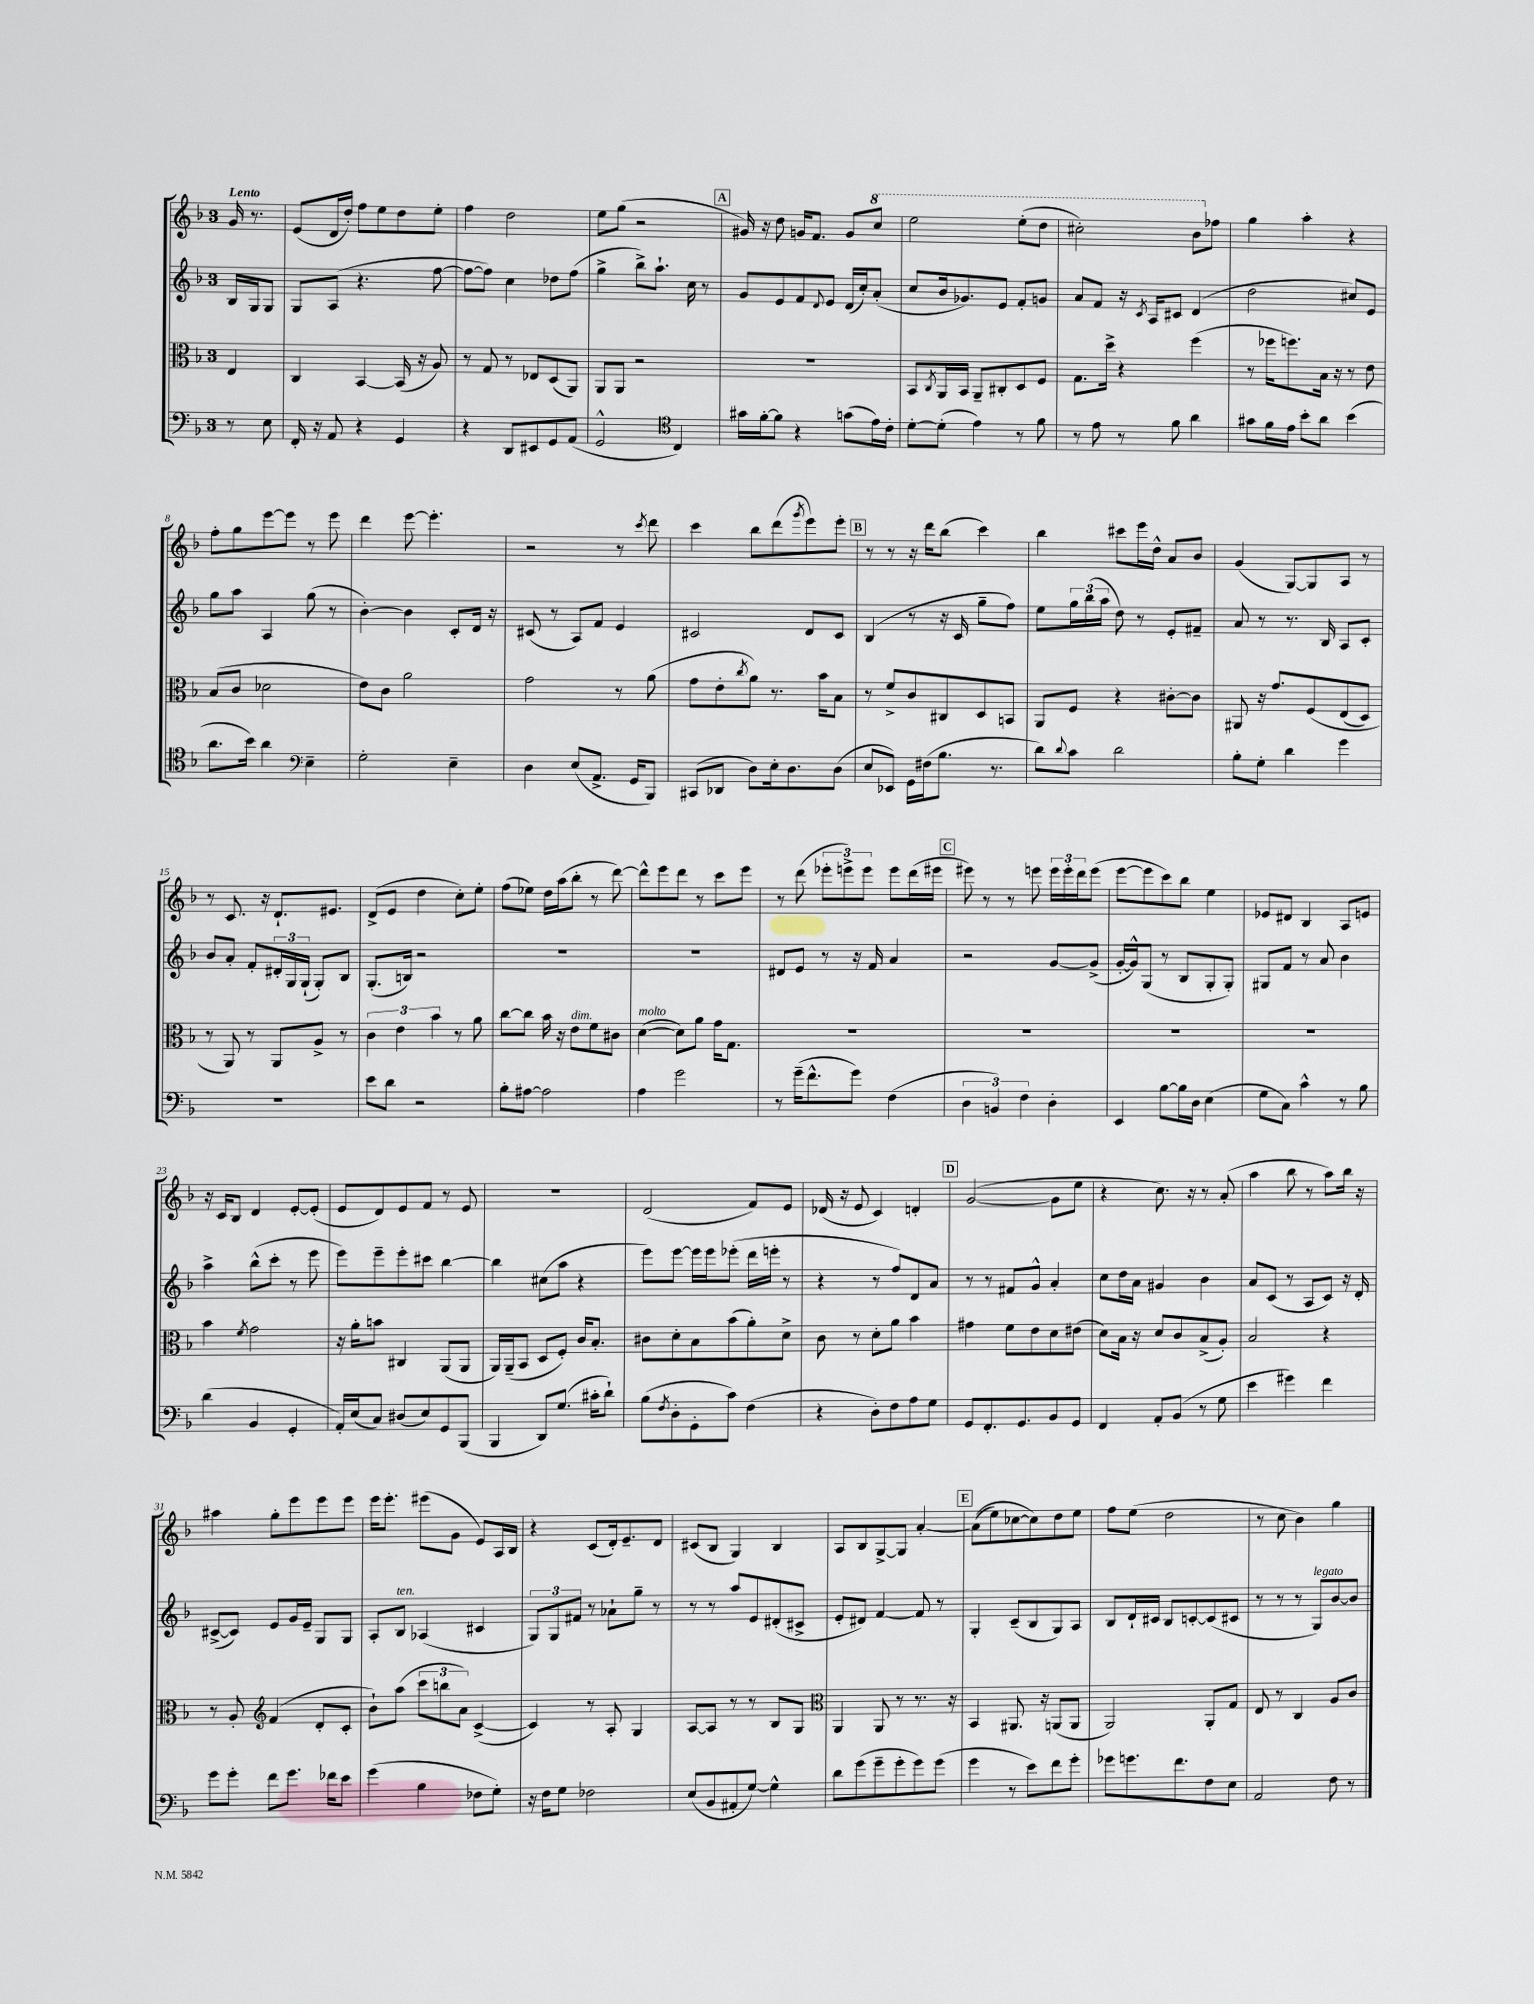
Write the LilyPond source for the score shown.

<<
\new StaffGroup <<
\new Staff = "s0" {
    \clef treble \key f \major \once \override Staff.TimeSignature.style = #'single-digit \time 3/4 \partial 4 \tempo "Lento"
    g'16 r8. |
    e'8( d'16 d''16-.) f''8 e''8 d''8 e''8-. |
    f''4 d''2 |
    e''8 g''8( r2 |
    \mark \markup { \box "A" } gis'16) r16 d''8 g'16 f'8. g'8 \ottava #1 c'''8 |
    e'''2 e'''8-.( d'''8 |
    cis'''2-.) bes''8 \ottava #0 fes''8 |
    g''4 a''4-. r4 |
    f''8-. g''8 e'''8~ e'''8 r8 e'''8 |
    d'''4 e'''8~ e'''4.-. |
    r2 r8 \acciaccatura { c'''8 } d'''8 |
    c'''4 bes''8 d'''8( \acciaccatura { g'''8 } e'''8) e'''8-. |
    \mark \markup { \box "B" } r8 r8 r16 d'''16 bes''8( c'''4) |
    bes''4 cis'''8 e'''16 d''16-^ a'8 bes'8 |
    g'4( g8~) g8 a8 r8 |
    r8 c'8. r16 d'8.-! eis'8. |
    d'8->( e'8 d''4 c''8-.) e''8-. |
    f''8( ees''8) d''16 a''16( bes''8-. r8 d'''8~) |
    d'''8-^ e'''8 d'''8 r8 c'''8 e'''8 |
    r8 d'''8( \tuplet 3/2 { ees'''8-. e'''8->) e'''8 } e'''8 d'''16( eis'''16 |
    \mark \markup { \box "C" } eis'''8) r8 r8 e'''8 \tuplet 3/2 { e'''16 e'''16-. d'''16 } e'''8( |
    e'''8~ e'''8 c'''8) bes''8 e''4 |
    ees'8 dis'8 bes4 a8 e'8 |
    r16 c'16 bes8 d'4 e'8~-. e'8-.( |
    e'8 d'8) e'8 f'8 r8 e'8 |
    R2. |
    d'2( f'8) e'8 |
    des'16( r16 e'8 c'4) d'4-. |
    \mark \markup { \box "D" } g'2~( g'8 e''8 |
    r4 c''8.) r16 r8 a'8-.( |
    a''4 bes''8 r8 a''8) bes''16 r16 |
    ais''4 g''8-. e'''8 e'''8 e'''8 |
    e'''16 e'''8.-. eis'''8( g'8 e'8) a16 bes16 |
    r4 c'8( d'16-.) e'8.-- d'8 |
    cis'8( bes8 g4) bes4 |
    a8 bes8 g8~-> g8 a'4~-. |
    \mark \markup { \box "E" } a'8(\( e''8) ces''8~ ces''8\) d''8 e''8 |
    f''8 e''8( d''2 |
    r8 c''8 bes'4) g''4 \bar "|." |
}
\new Staff = "s1" {
    \clef treble \key f \major \once \override Staff.TimeSignature.style = #'single-digit \time 3/4 \partial 4
    bes16 g16 g8 |
    g8 a8( r4. f''8~ |
    f''8~ f''8) c''4 des''8 f''8( |
    g''4-> bes''8->) a''8.-! c''16 r8 |
    \mark \markup { \box "A" } g'8 e'8 f'8 \appoggiatura { d'8 } e'8 d'16( c''16-.) a'8-.( |
    c''8 bes'16 ges'8.) e'8 f'8-. g'8 |
    a'8 f'8 r16 \acciaccatura { c'8 } a16 cis'8 d'4( |
    d''2 cis''8) e'8 |
    g''8 a''8 a4 g''8( r8 |
    bes'4~-.) bes'4 c'8-. d'16 r16 |
    cis'8( r8 a8) f'8 e'4 |
    cis'2 d'8 cis'8 |
    \mark \markup { \box "B" } bes4( r8 r16 c'16 g''8-- f''8) |
    e''8 \tuplet 3/2 { g''16 bes''16( a''16 } d''8) r8 e'8-. fis'8-- |
    a'8 r8 r8. bes16 a8 c'8-. |
    bes'8 a'8-. f'8-. \tuplet 3/2 { dis'16-. g16 g16-!( } g8-.) bes8 |
    g8.-.( b16) r2 |
    R2. |
    R2. |
    dis'8 e'8 r8 r16 f'16 a'4 |
    \mark \markup { \box "C" } r2 g'8~ g'8->( |
    g'16~-. g'16-^) g8( r8 bes8 g8-. g8-.) |
    gis8 f'8 r8 a'8 bes'4 |
    a''4-> bes''8-^( c'''8-. r8 e'''8 |
    e'''8) e'''8-- e'''8-. cis'''8 bes''4~ |
    bes''4 cis''8( a''8 r4 |
    e'''8) e'''8~ e'''16 e'''16 ees'''8-.( d'''16 e'''16-. r8 |
    r4 r8 f''8) d'8 a'8 |
    \mark \markup { \box "D" } r8 r8 fis'8 g'8-^ a'4-. |
    c''8 d''16 a'16 gis'4 bes'4 |
    a'8 c'8( r8 a8 c'8) r16 d'16-. |
    cis'8~->( cis'8) e'8 g'16 e'16-- g8 g8 |
    a8-. bes8^\markup { \italic "ten." } aes4( cis'4 |
    \tuplet 3/2 { g8) g8 fis'8 } r8 aes'8-! g''8-- r8 |
    r8 r8 a''8 e'8 dis'8-.( cis'8-> |
    e'8-. dis'8) f'4~ f'8 r8 |
    \mark \markup { \box "E" } g4-. c'8--( bes8 g8) a8 |
    bes8 d'16-! cis'16 bes8 c'8~-. c'8( cis'8 |
    r8 r8 r8 g8^\markup { \italic "legato" }) bes'8~ bes'8 \bar "|." |
}
\new Staff = "s2" {
    \clef alto \key f \major \once \override Staff.TimeSignature.style = #'single-digit \time 3/4 \partial 4
    e4 |
    c4 bes,4~ bes,16( r16 a8) |
    r8 g8 r8 ees8 d8( a,8) |
    a,8 a,8 r2 |
    \mark \markup { \box "A" } R2. |
    bes,8 \acciaccatura { c8 } a,16 bes,16 a,8-- cis8-. d8 f8 |
    g8. d''16-> r4 f''4( |
    r8 fes''16 f''8.) bes16 r16 r8 e'8 |
    bes8( c'8 des'2 |
    e'8) c'8 a'2 |
    g'2 r8 a'8( |
    g'8 e'8-. \acciaccatura { c''8 } a'8) r8. bes'16 bes8 |
    \mark \markup { \box "B" } r8 f'8-> c'8 cis8 d8 b,8 |
    a,8 f8 r4 cis'8~-. cis'8 |
    ais,8 r16 g'8. f8\( e8( d8) |
    r8 a,8\) r8 a,8 a8-> r8 |
    \tuplet 3/2 { c'4 e'4 bes'4 } r8 a'8 |
    c''8~ c''8 bes'16 r16 e'8^\markup { \italic "dim." } f'8 cis'8 |
    d'4~^\markup { \italic "molto" }( d'8) a'8 g'16 g8. |
    R2. |
    \mark \markup { \box "C" } R2. |
    R2. |
    R2. |
    bes'4 \acciaccatura { f'8 } g'2 |
    r16 a'16-. b'8 cis4 a,8( a,8 |
    a,16) a,16--( bes,8 d8 f8-.) c'16 bes8.-. |
    cis'8 d'8-. bes8 bes'8( a'8-.) d'8-> |
    c'8 r8 d'8-. a'8 bes'4 |
    \mark \markup { \box "D" } gis'4 f'8 e'8 d'8 eis'8( |
    d'8) bes16 r16 d'8 c'8 bes8->( a8-.) |
    bes2 r4 |
    r8 a8-. \clef treble f'4( d'8-. c'8-. |
    bes'8-!) a''8( \tuplet 3/2 { c'''8 b''8 a'8) } c'4~->( |
    c'4) r8 a8-. g4 |
    a8~ a8 r8 r8 bes8 g8 |
    \clef alto a,4 a,8 r8 r8. r16 |
    \mark \markup { \box "E" } bes,4 ais,8. r16 a,8( a,8 |
    a,2) a,8-. g8 |
    e8 r8 c4 a8 c'8 \bar "|." |
}
\new Staff = "s3" {
    \clef bass \key f \major \once \override Staff.TimeSignature.style = #'single-digit \time 3/4 \partial 4
    r8 e8 |
    f,16-. r16 a,8 r4 g,4 |
    r4 d,8 eis,8 g,8 a,8( |
    g,2-^ \clef tenor c4) |
    \mark \markup { \box "A" } gis'16 f'16~-. f'8 r4 g'8( e'16) c'16-. |
    d'8~-. d'8-.( e'4) r8 f'8 |
    r8 e'8 r8 f'8 a'4 |
    gis'8 f'16 e'16 bes'8-. a'8 bes'4( |
    a'8. bes'16) a'4 \clef bass e4-- |
    g2-. e4-- |
    d4 e8( a,8.-> g,16 bes,,8) |
    cis,8( des,8 d8) e16-. d8. d8( |
    \mark \markup { \box "B" } e8 ees,8) g,16 fis16( bes8. r8. |
    d'8) \appoggiatura { d'8 } c'8 d'2 |
    bes8-. g8-. d'4 g'4 |
    R2. |
    e'8 d'8 r2 |
    bes8-. ais8~ ais2 |
    a4 g'2 |
    r8 g'16--( f'8.-^ g'8) f4( |
    \mark \markup { \box "C" } \tuplet 3/2 { d4 b,4) f4 } d4-. |
    e,4 bes8~ bes16 d16 e4( |
    g8 c8) c'4-^ r8 bes8 |
    d'4( bes,4 g,4-. |
    a,16-.) e16( c8) dis8( e8) g,8 bes,,8( |
    bes,,4 d,8) g8.( cis'16-. d'8-!) |
    bes8( \acciaccatura { f8 } d8-. g,8-. c'8) f4( |
    r4 d8-.) f8 a8 g8 |
    \mark \markup { \box "D" } g,8 f,8.-. g,8. bes,8 g,8 |
    f,4 a,8-. bes,8( r8 g8 |
    e'4 gis'4) f'4 |
    g'8 g'8-. f'8 g'8. fes'16 e'8 |
    g'4( bes4 fes8 g8-.) |
    r16 f16 g8 fes2 |
    e8( bes,8 ais,8-. g8~) g4-^ |
    d'8 g'8( g'8-- g'8-. g'8) g'8( |
    \mark \markup { \box "E" } g'4 r8 e'8) f'8 g'8-. |
    ges'8 g'8. f'8. f8 e8 |
    a,2 f8 r8 \bar "|." |
}
>>
>>
